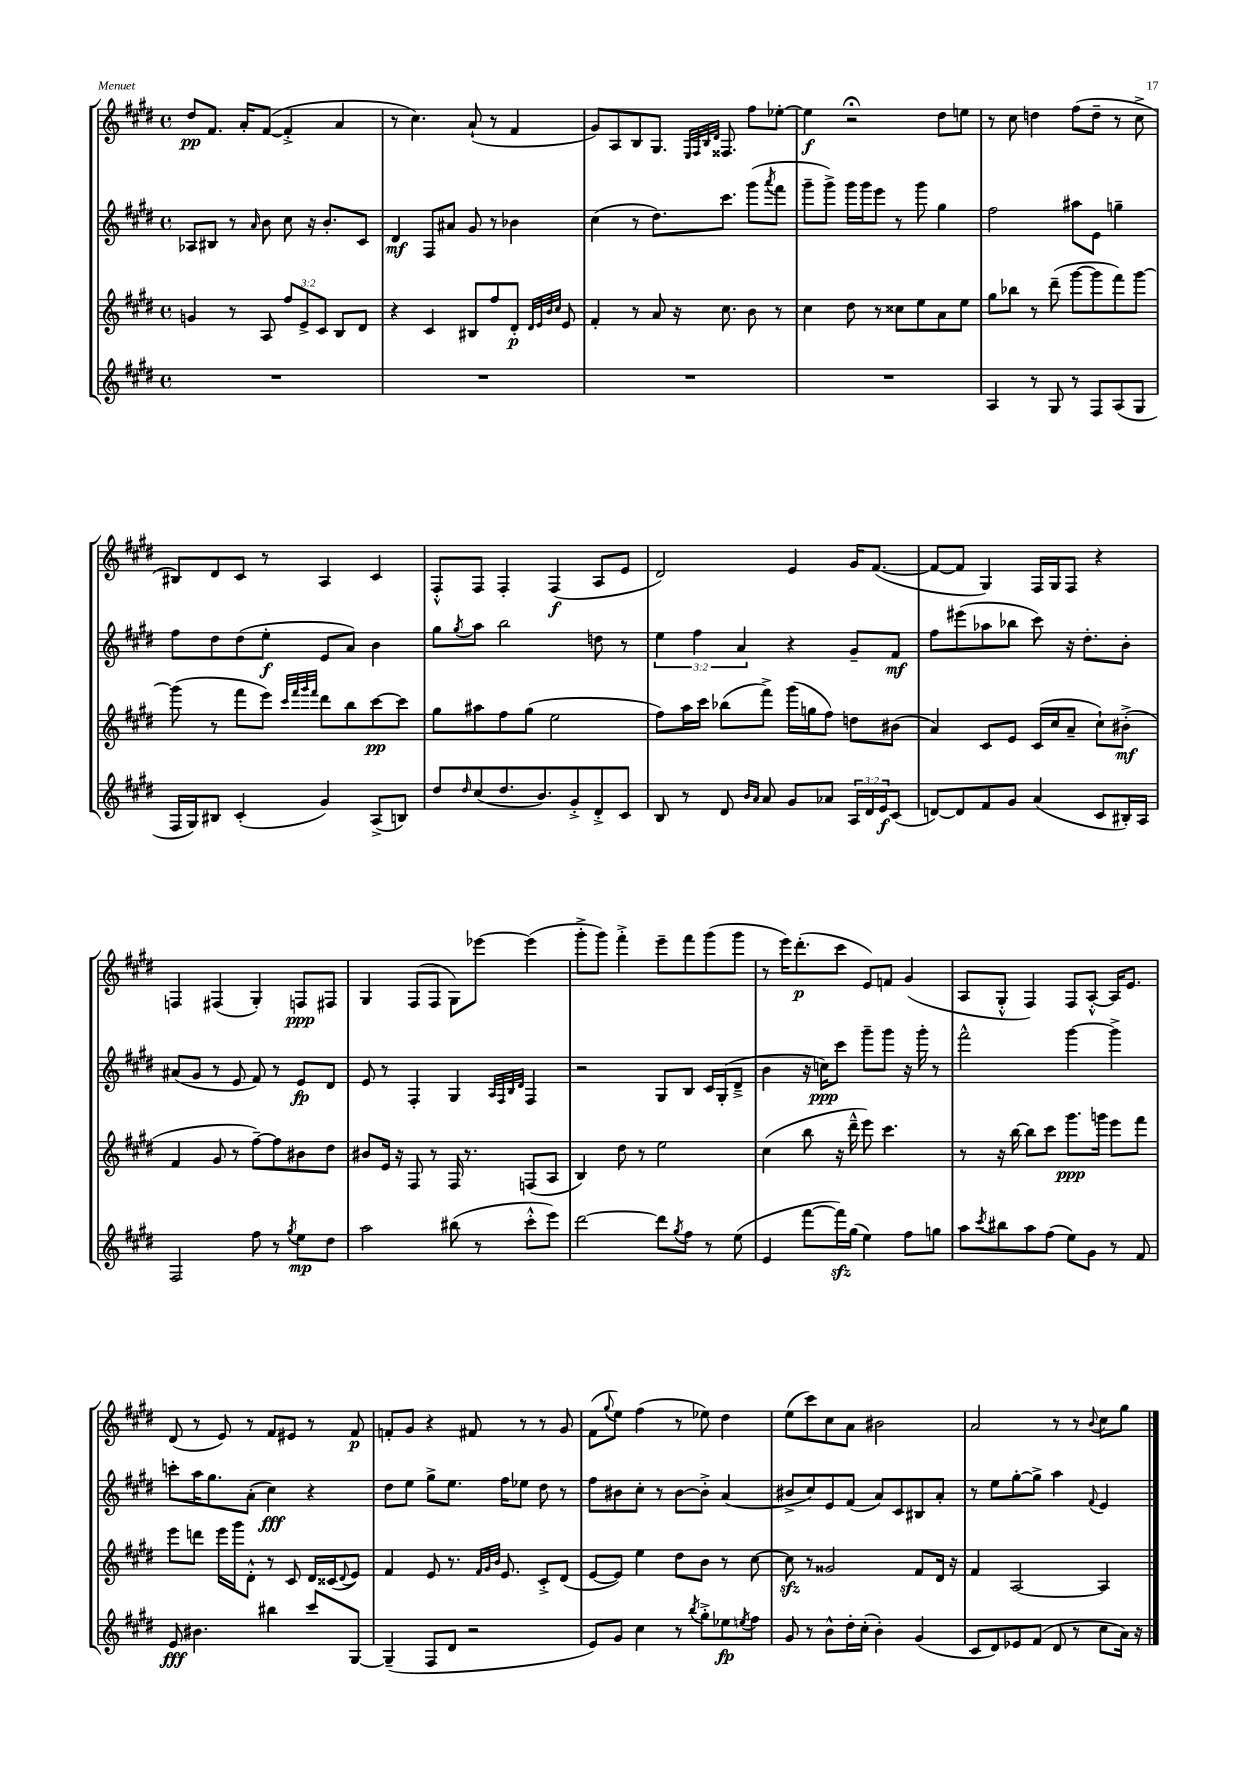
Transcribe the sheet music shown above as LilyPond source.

<<
\new StaffGroup <<
\new Staff = "s0" {
    \clef treble \key e \major \defaultTimeSignature \time 4/4
    dis''8\pp fis'8. a'16-. fis'8~( fis'4-.-> a'4 |
    r8 cis''4.) a'8-!( r8 fis'4 |
    gis'8) a8 b8 gis8. \grace { e32 fis32 b32 dis'32 } fisis8. fis''8 ees''8~-. |
    ees''4\f r2\fermata dis''8 e''8 |
    r8 cis''8 d''4 fis''8( d''8-- r8 cis''8-> |
    bis8) dis'8 cis'8 r8 a4 cis'4 |
    fis8-.-^ fis8 fis4-. fis4\f( a8 e'8 |
    dis'2) e'4 gis'16 fis'8.~( |
    fis'8~ fis'8 gis4) fis16 gis16 fis8 r4 |
    f4 fis4( gis4-.) f8\ppp fis8 |
    gis4 fis8( fis8 gis8) ees'''8~ ees'''4( |
    gis'''8-.-> gis'''8) fis'''4-.-> e'''8-- fis'''8 gis'''8( gis'''8 |
    r8 e'''16) dis'''8.-.\p( cis'''8 e'8) f'8 gis'4( |
    a8 gis8-.-^ fis4) fis8 a8~-.-^ a16 e'8. |
    dis'8( r8 e'8) r8 fis'8 eis'8 r8 fis'8\p |
    f'8-. gis'8 r4 fis'8 r8 r8 gis'8 |
    fis'8( \appoggiatura { gis''8 } e''8) fis''4( r8 ees''8) dis''4 |
    e''8( cis'''8) cis''8 a'8 bis'2 |
    a'2 r8 r8 \appoggiatura { b'8 } cis''8 gis''8 \bar "|." |
}
\new Staff = "s1" {
    \clef treble \key e \major \defaultTimeSignature \time 4/4 \override Staff.TupletNumber.text = #tuplet-number::calc-fraction-text
    aes8 bis8 r8 \grace { a'16 } b'8 cis''8 r16 b'8.-. cis'8 |
    dis'4\mf fis8 ais'8 gis'8 r8 bes'4 |
    cis''4( r8 dis''8.) cis'''8. gis'''8( \acciaccatura { a'''8 } fis'''8 |
    gis'''8-- gis'''8->) gis'''16 gis'''16 e'''8 r8 gis'''8 gis''4 |
    fis''2 ais''8 e'8 g''4-- |
    fis''8 dis''8 dis''8( e''8-.\f e'8 a'8) b'4 |
    gis''8 \acciaccatura { gis''8 } a''8 b''2 d''8 r8 |
    \tuplet 3/2 { e''4 fis''4 a'4 } r4 gis'8-- fis'8\mf |
    fis''8 eis'''8( aes''8 bes''8 cis'''8) r16 dis''8.-. b'8-. |
    ais'8( gis'8 r8 e'8 fis'8) r8 e'8\fp dis'8 |
    e'8 r8 fis4-. gis4 \grace { a32 fis32 b32 dis'32 } fis4 |
    r2 gis8 b8 cis'16 gis16-.( dis'8---> |
    b'4 r16 c''16\ppp) cis'''8 gis'''8-- gis'''8 r16 gis'''16-. r8 |
    fis'''2-^ gis'''4~ gis'''4-> |
    c'''8-. a''16 gis''8. a'8-.( cis''4\fff) r4 |
    dis''8 e''8 gis''8-> e''8. fis''16 ees''8 dis''8 r8 |
    fis''8 bis'8 cis''8-. r8 bis'8~ bis'8-.-> a'4( |
    bis'8-> cis''8) e'8 fis'8( a'8) cis'8 bis8 a'8-. |
    r8 e''8 gis''8~-. gis''8-> a''4 \appoggiatura { fis'8 } e'4 \bar "|." |
}
\new Staff = "s2" {
    \clef treble \key e \major \defaultTimeSignature \time 4/4 \override Staff.TupletNumber.text = #tuplet-number::calc-fraction-text
    g'4 r8 a8 \tuplet 3/2 { fis''8 e'8-> cis'8 } b8 dis'8 |
    r4 cis'4 bis8 fis''8 dis'8-.\p \grace { dis'32 e'32 b'32 cis''32 } e'8 |
    fis'4-. r8 a'8 r16 cis''8. b'8 r8 |
    cis''4 dis''8 r8 cisis''8 e''8 a'8 e''8 |
    gis''8 bes''8 r8 dis'''8--( gis'''8~ gis'''8 fis'''8) gis'''8~ |
    gis'''8( r8 fis'''8 e'''8) \grace { cis'''32 fis'''32 gis'''32 fis'''32 } dis'''8 b''8 cis'''8~\pp cis'''8 |
    gis''8 ais''8 fis''8 gis''8( e''2 |
    fis''8) a''16 cis'''16 bes''8( fis'''8->) gis'''16( g''16 fis''8) d''8 bis'8( |
    a'4) cis'8 e'8 cis'16( cis''16 a'8-- cis''8-!) bis'8-.->\mf( |
    fis'4 gis'8 r8 fis''8~--) fis''8 bis'8 dis''8 |
    bis'8 e'16 r16 fis8 r8 fis16 r8. f8( a8 |
    b4) dis''8 r8 e''2 |
    cis''4( b''8 r16 dis'''16---^ e'''8) cis'''4. |
    r8 r16 b''16~ b''8 cis'''8 gis'''8.\ppp g'''16 e'''8 fis'''8 |
    e'''8 d'''8 e'''16 gis'''16 dis'8-.-^ r8 cis'8 dis'16 cisis'16( \appoggiatura { dis'8 } e'8) |
    fis'4 e'8 r8. \grace { fis'32 gis'32 b'32 } e'8. cis'8-.-> dis'8( |
    e'8~ e'8) e''4 dis''8 b'8 r8 cis''8~ |
    cis''8\sfz r8 gisis'2 fis'8 dis'16 r16 |
    fis'4 a2~ a4 \bar "|." |
}
\new Staff = "s3" {
    \clef treble \key e \major \defaultTimeSignature \time 4/4 \override Staff.TupletNumber.text = #tuplet-number::calc-fraction-text
    R1 |
    R1 |
    R1 |
    R1 |
    a4 r8 gis8 r8 fis8 a8( gis8 |
    fis16 gis16) bis8 cis'4-.( gis'4) a8->( b8) |
    dis''8 \grace { dis''16 } cis''8( dis''8. b'8.) gis'8-.-> dis'8-.-> cis'8 |
    b8 r8 dis'8 \grace { b'16 a'16 } a'8 gis'8 aes'8 \tuplet 3/2 { a16 dis'16 e'16\f } cis'8( |
    d'8~) d'8 fis'8 gis'8 a'4( cis'8 bis16-.) a16 |
    fis2 fis''8 r8 \acciaccatura { gis''8 } e''8\mp dis''8 |
    a''2 bis''8( r8 cis'''8-.-^ e'''8) |
    dis'''2~ dis'''8 \acciaccatura { gis''8 } fis''8 r8 e''8( |
    e'4 fis'''8~ fis'''16\sfz) gis''16( e''4) fis''8 g''8 |
    a''8 \acciaccatura { cis'''8 } bis''8 a''8 fis''8( e''8) gis'8 r8 fis'8 |
    e'8\fff bis'4. bis''4 cis'''8 gis8~ |
    gis4--( fis8 dis'8 r2 |
    e'8) gis'8 cis''4 r8 \acciaccatura { b''8 } gis''8-.-> ees''8\fp \acciaccatura { e''8 } fis''8 |
    gis'8 r8 b'8-^ dis''16-. cis''16-.( b'4-.) gis'4( |
    cis'8 dis'8) ees'8 fis'8( dis'8 r8 cis''8 a'16) r16 \bar "|." |
}
>>
>>
\layout { \context { \Score \remove "Bar_number_engraver" } }
